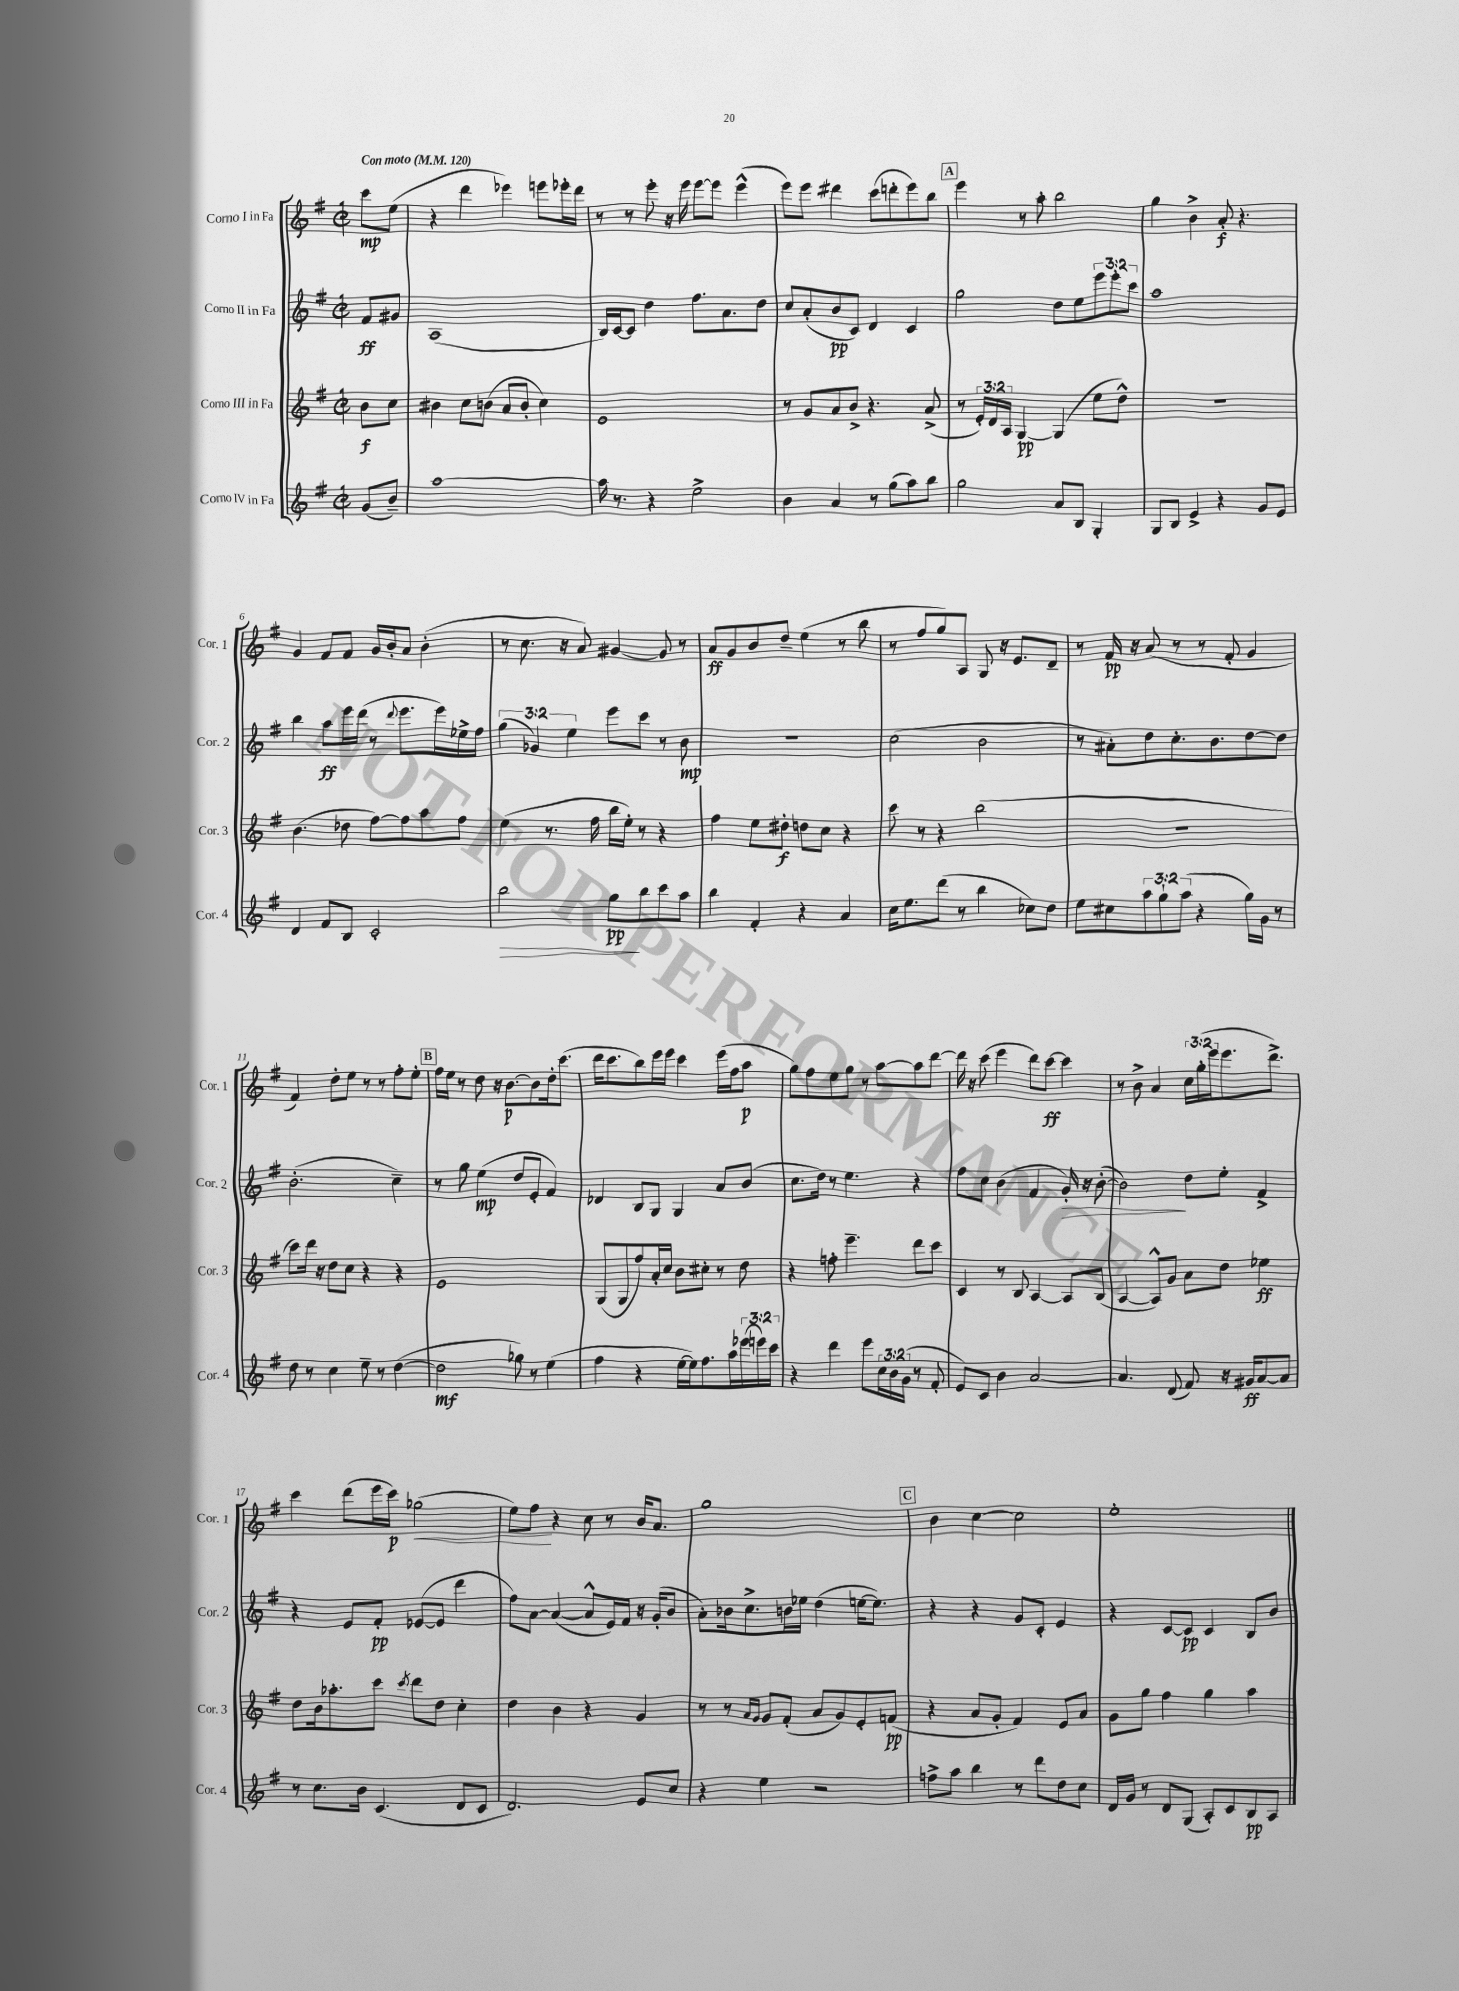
<<
\new StaffGroup <<
\new Staff = "s0" \with { instrumentName = "Corno I in Fa" shortInstrumentName = "Cor. 1" } {
    \clef treble \key g \major \defaultTimeSignature \time 2/2 \override Staff.TupletNumber.text = #tuplet-number::calc-fraction-text \partial 4 \tempo "Con moto" 4 = 120
    c'''8\mp e''8( |
    r4 d'''4 ees'''4) e'''8 ees'''16-. d'''16 |
    r8 r8 e'''8-. r16 e'''16 e'''8~ e'''8 e'''4-^( |
    e'''8) e'''8 dis'''4 c'''8( d'''8-. e'''8) b''8 |
    \mark \markup { \box "A" } e'''4 r8 a''8-. b''2 |
    g''4 b'4-> a'8-.\f r4. |
    g'4 fis'8 fis'8 g'16 b'16-. a'8 b'4-.( |
    r8 c''8. r16 a'8) gis'4~ gis'8 r8 |
    a'8\ff g'8 b'8 d''8-- e''4( r8 b''8 |
    r8 fis''8 g''8) a8 g8 r16 e'8. d'8-- |
    r8 fis'16\pp r16 a'8( r8 r8 fis'8-. g'4 |
    fis'4) d''8-. e''8 r8 r8 fis''8-. e''8-. |
    \mark \markup { \box "B" } fis''16 e''16 r8 d''8 r16 b'8.~\p b'8 d''16-. c'''8.( |
    d'''16 c'''8. b''8) e'''16 e'''16 c'''4 e'''16( fis''16 a''8\p |
    g''8) fis''8 e''8 g''8 r8 a''8~ a''8 d'''8~ |
    d'''16 r16 c'''8( e'''4 d'''8) c'''8~\ff c'''4 |
    r8 b'8-> a'4 \tuplet 3/2 { c''16 g''16-.( e'''16 } e'''8. d'''8.->) |
    c'''4 d'''8( e'''16 c'''16\p) ges''2\<( |
    e''8) fis''8\! r4 c''8 r8 b'16 a'8. |
    g''1 |
    \mark \markup { \box "C" } b'4 c''4~ c''2 |
    e''1-. \bar "|." |
}
\new Staff = "s1" \with { instrumentName = "Corno II in Fa" shortInstrumentName = "Cor. 2" } {
    \clef treble \key g \major \defaultTimeSignature \time 2/2 \override Staff.TupletNumber.text = #tuplet-number::calc-fraction-text \partial 4
    fis'8\ff gis'8 |
    a1( |
    b16) c'16~ c'8 d''4 fis''8. a'8. d''8 |
    c''8 a'8-.( b'8\pp c'8) d'4 c'4 |
    \mark \markup { \box "A" } g''2 d''8 e''8 \tuplet 3/2 { e'''8 e'''8-. c'''8 } |
    a''1 |
    b''4 a''8\ff e'''16 d'''16( r8 \appoggiatura { d'''8 } e'''8. e'''16) ees''16-> fis''16 |
    \tuplet 3/2 { g''4( ges'4) e''4 } e'''8 c'''8 r8 b'8\mp |
    R1 |
    c''2( b'2 |
    r8 ais'8-.) d''8 c''8.-. b'8. d''8~ d''8 |
    b'2.-.( c''4--) |
    \mark \markup { \box "B" } r8 g''8 e''4\mp( d''8 e'8-. fis'4) |
    des'4 b8 g8 g4 a'8 b'8( |
    c''8. d''16) r8 e''4. r4 |
    fis''8 c''8 b'4( fis'4 g'16-.\>) r16 b'8~-.( |
    b'2\!) d''8 e''8-. fis'4-> |
    r4 e'8 fis'8-.\pp ees'8~( ees'8 d'''4 |
    fis''8) a'8~ a'4~( a'8-^ e'16) fis'16 r16 g'16-.( b'8 |
    a'8-.) bes'16 c''8.-> b'16 ees''16 d''4( e''16~ e''8.) |
    \mark \markup { \box "C" } r4 r4 g'8 c'8-. e'4 |
    r4 c'8~ c'8\pp c'4 b8 b'8 \bar "|." |
}
\new Staff = "s2" \with { instrumentName = "Corno III in Fa" shortInstrumentName = "Cor. 3" } {
    \clef treble \key g \major \defaultTimeSignature \time 2/2 \override Staff.TupletNumber.text = #tuplet-number::calc-fraction-text \partial 4
    b'8\f c''8 |
    bis'4 c''8 b'8( a'8 b'8-. c''4) |
    e'1 |
    r8 g'8 a'8 b'8-> r4. a'8->( |
    \mark \markup { \box "A" } r8 \tuplet 3/2 { e'16-.) d'16 a16 } g4~\pp g4( e''8 d''8-^) |
    R1 |
    b'4.( des''8 fis''8~) fis''8 a''8 fis''8 |
    e''4( r8. fis''16 b''16 e''16-.) r8 r4 |
    fis''4 e''8 dis''8-.\f d''8 c''8 r4 |
    c'''8 r8 r4 b''2( |
    r1 |
    c'''8) d'''16 r16 d''8 c''8 r4 r4 |
    \mark \markup { \box "B" } e'1 |
    g8( g8 fis''8) a'16-. c''16 b'8 cis''8-. r8 d''8 |
    r4 f''8-. e'''4.-- d'''8 c'''8 |
    c'4 r8 b8 a4~ a8 b8( |
    a4~ a8-^) g'8 a'8 d''8 ees''4\ff |
    d''8 b'16 aes''8.-. c'''8 \acciaccatura { c'''8 } d'''8 d''8 c''4-. |
    d''4 b'4 r4 g'4 |
    r8 r8 \grace { a'16 g'16 } g'8 fis'8-.( a'8 g'8) e'8-. f'8\pp( |
    \mark \markup { \box "C" } r4 a'8 g'8-. fis'4) e'8 a'8 |
    g'8 g''8 fis''4 g''4 a''4 \bar "|." |
}
\new Staff = "s3" \with { instrumentName = "Corno IV in Fa" shortInstrumentName = "Cor. 4" } {
    \clef treble \key g \major \defaultTimeSignature \time 2/2 \override Staff.TupletNumber.text = #tuplet-number::calc-fraction-text \partial 4
    g'8( b'8--) |
    a''1~ |
    a''16 r8. r4 e''2-> |
    b'4 a'4 r8 g''8( a''8) b''8 |
    \mark \markup { \box "A" } g''2 a'8 b8 g4-. |
    g8 b8 e'4-> r4 g'8 e'8 |
    d'4 fis'8 b8 c'2-. |
    b''2\> g''8\pp\! b''8 c'''8 a''8 |
    b''4 fis'4-. r4 a'4 |
    c''16 e''8. d'''8( r8 b''4 ces''8) d''8 |
    e''8 cis''8 \tuplet 3/2 { a''8 g''8-! a''8( } r4 g''16) g'16 r8 |
    d''8 r8 c''4 e''8-- r8 d''4~( |
    \mark \markup { \box "B" } d''2\mf ges''8) r8 e''4( |
    fis''4 r4 e''16~ e''16) fis''8. a''16 \tuplet 3/2 { ees'''16( e'''16) c'''16 } |
    r4 d'''4 e'''8 \tuplet 3/2 { c''16 b'16 g'16( } r8 fis'8-. |
    e'8) c'8 b'4 a'2~ |
    a'4. d'8( fis'8) r16 gis'16\ff a'8~ a'8 |
    r8 c''8. b'16 c'4.( d'8 c'8 |
    d'2.) e'8 c''8 |
    r4 e''4 r2 |
    \mark \markup { \box "C" } f''8-> a''8 b''4 r8 d'''8 d''8 c''8 |
    d'16 g'16 r8 d'8 g8( a8-.) c'8 b8\pp a8 \bar "|." |
}
>>
>>
